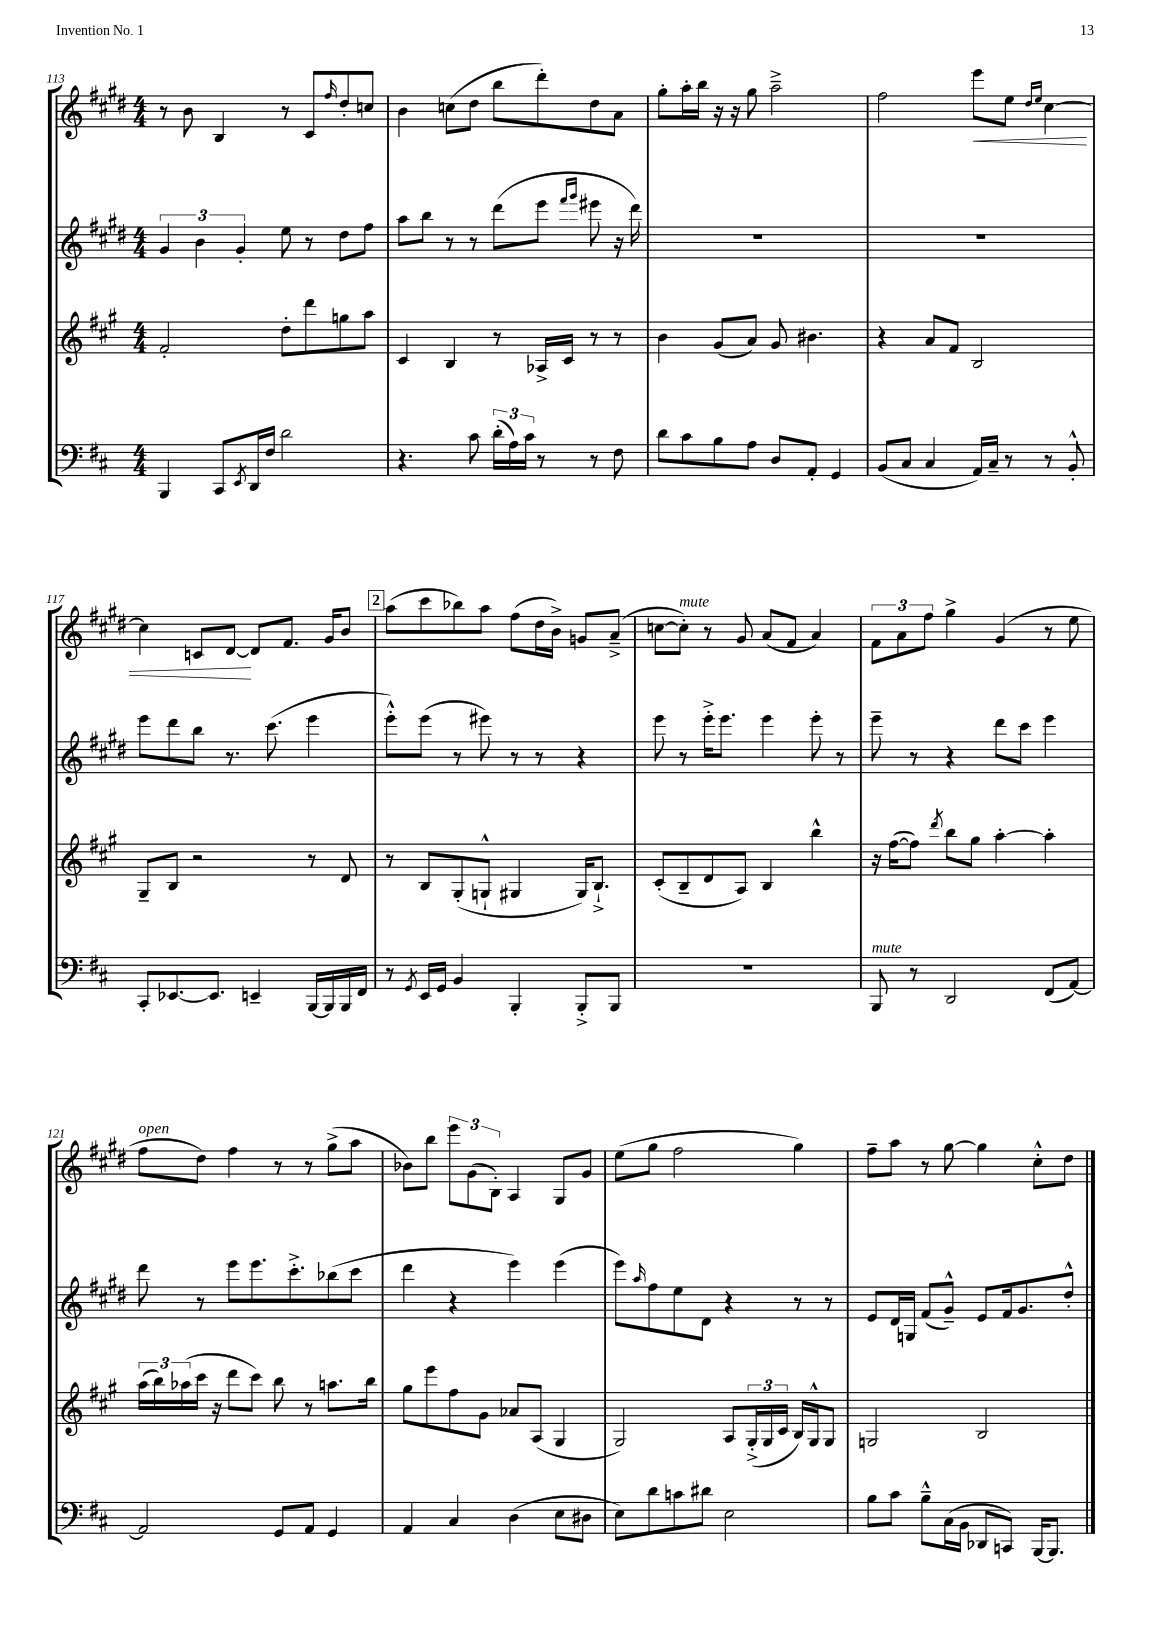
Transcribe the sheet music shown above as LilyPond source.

<<
\new StaffGroup <<
\new Staff = "s0" {
    \clef treble \key e \major \numericTimeSignature \time 4/4
    r8 b'8 b4 r8 cis'8 \grace { fis''16 } dis''8-. c''8 |
    b'4 c''8( dis''8 b''8 dis'''8-.) dis''8 a'8 |
    gis''8-. a''16-. b''16 r16 r16 gis''8 a''2---> |
    fis''2 e'''8\< e''8 \grace { dis''16 e''16 } cis''4~ |
    cis''4 c'8 dis'8~\! dis'8 fis'8. gis'16 b'8 |
    \mark \markup { \box "2" } a''8( cis'''8 bes''8) a''8 fis''8( dis''16 b'16->) g'8 a'8--->( |
    c''8~ c''8-.^\markup { \italic "mute" }) r8 gis'8 a'8( fis'8 a'4) |
    \tuplet 3/2 { fis'8 a'8 fis''8 } gis''4-> gis'4( r8 e''8 |
    fis''8^\markup { \italic "open" } dis''8) fis''4 r8 r8 gis''8->( a''8 |
    bes'8) b''8 \tuplet 3/2 { e'''8 gis'8( b8-.) } a4 gis8 gis'8 |
    e''8( gis''8 fis''2 gis''4) |
    fis''8-- a''8 r8 gis''8~ gis''4 cis''8-.-^ dis''8 \bar "|." |
}
\new Staff = "s1" {
    \clef treble \key e \major \numericTimeSignature \time 4/4
    \tuplet 3/2 { gis'4 b'4 gis'4-. } e''8 r8 dis''8 fis''8 |
    a''8 b''8 r8 r8 dis'''8( e'''8 \grace { fis'''16 gis'''16 } eis'''8 r16 dis'''16) |
    R1 |
    R1 |
    e'''8 dis'''8 b''8 r8. cis'''8.( e'''4 |
    \mark \markup { \box "2" } e'''8-.-^) e'''8( r8 eis'''8) r8 r8 r4 |
    e'''8 r8 e'''16-.-> e'''8. e'''4 e'''8-. r8 |
    e'''8-- r8 r4 dis'''8 cis'''8 e'''4 |
    dis'''8 r8 e'''8 e'''8. cis'''8.-.-> bes''8( cis'''8 |
    dis'''4 r4 e'''4) e'''4( |
    e'''8) \grace { a''16 } fis''8 e''8 dis'8 r4 r8 r8 |
    e'8 dis'16 g16 fis'8( gis'8---^) e'8 fis'16 gis'8. dis''8-.-^ \bar "|." |
}
\new Staff = "s2" {
    \clef treble \key a \major \numericTimeSignature \time 4/4
    fis'2-. d''8-. d'''8 g''8 a''8 |
    cis'4 b4 r8 aes16-> cis'16 r8 r8 |
    b'4 gis'8( a'8) gis'8 bis'4. |
    r4 a'8 fis'8 b2 |
    gis8-- b8 r2 r8 d'8 |
    \mark \markup { \box "2" } r8 b8 gis8-.( g8-!-^ gis4 gis16) b8.-!-> |
    cis'8-.( b8-- d'8 a8) b4 b''4-^ |
    r16 fis''16~( fis''8) \acciaccatura { d'''8 } b''8 gis''8 a''4~-. a''4-. |
    \tuplet 3/2 { a''16( b''16) aes''16( } cis'''16 r16 d'''8 cis'''8) b''8 r8 a''8. b''16 |
    gis''8 e'''8 fis''8 gis'8 aes'8 a8( gis4 |
    gis2) a8 \tuplet 3/2 { gis16-.->( gis16 cis'16 } b16) gis16-^ gis8 |
    g2 b2 \bar "|." |
}
\new Staff = "s3" {
    \clef bass \key d \major \numericTimeSignature \time 4/4
    b,,4 cis,8 \acciaccatura { e,8 } d,16 fis16 d'2 |
    r4. cis'8 \tuplet 3/2 { d'16-.( a16) cis'16 } r8 r8 fis8 |
    d'8 cis'8 b8 a8 d8 a,8-. g,4 |
    b,8( cis8 cis4 a,16) cis16-- r8 r8 b,8-.-^ |
    cis,8-. ees,8.~ ees,8. e,4-- b,,16~ b,,16 b,,16 fis,16 |
    \mark \markup { \box "2" } r8 \acciaccatura { g,8 } e,16 g,16 b,4 b,,4-. b,,8-.-> b,,8 |
    R1 |
    b,,8^\markup { \italic "mute" } r8 d,2 fis,8( a,8~) |
    a,2 g,8 a,8 g,4 |
    a,4 cis4 d4( e8 dis8 |
    e8) d'8 c'8 dis'8 e2 |
    b8 cis'8 b8---^ cis16( b,16 des,8 c,8) b,,16~ b,,8. \bar "|." |
}
>>
>>
\layout { \context { \Score currentBarNumber = #113 } }
